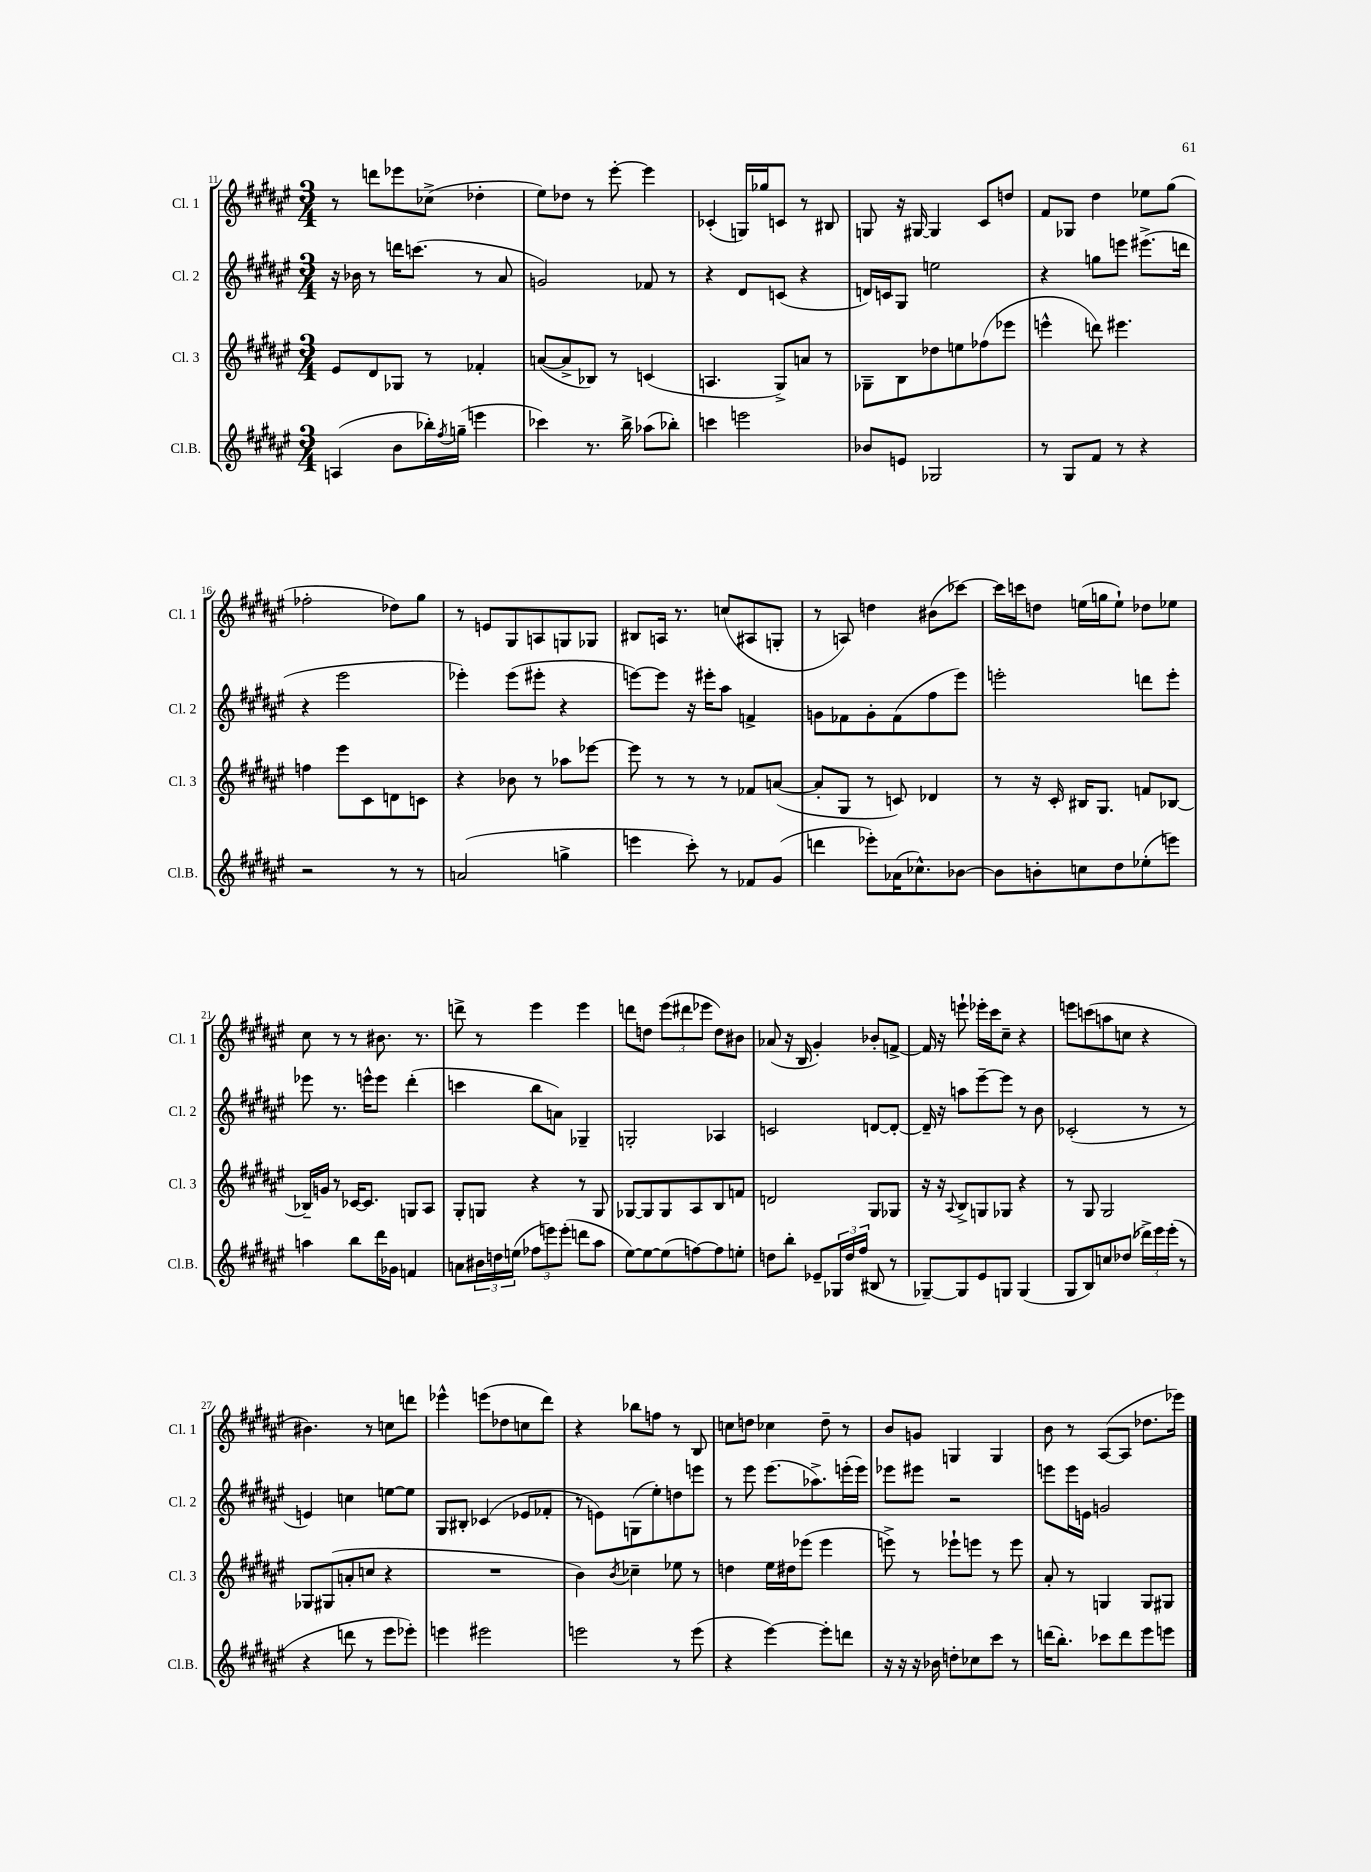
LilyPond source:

<<
\new StaffGroup <<
\new Staff = "s0" \with { instrumentName = "Cl. 1" shortInstrumentName = "Cl. 1" } {
    \clef treble \key fis \major \numericTimeSignature \time 3/4
    r8 d'''8 ees'''8 ces''8->( des''4-. |
    eis''8) des''8 r8 eis'''8~-. eis'''4 |
    ces'4-.( g16) ges''16 c'8 r8 bis8 |
    g8 r16 gis16~ gis4 cis'8 d''8 |
    fis'8 ges8 dis''4 ees''8 gis''8( |
    fes''2-. des''8) gis''8 |
    r8 e'8 gis8 a8 g8 ges8 |
    bis8 a16 r8. c''8( ais8 g8-. |
    r8 a8) d''4 bis'8( ces'''8~) |
    ces'''16 c'''16 d''8 e''16( g''16 e''8-!) des''8 ees''8 |
    cis''8 r8 r8 bis'8. r8. |
    d'''8-> r8 eis'''4 eis'''4 |
    d'''8 d''8 \tuplet 3/2 { eis'''8( dis'''8 ees'''8 } d''8) bis'8 |
    aes'8( r16 b16 gis'4-.) bes'8-. f'8~-> |
    f'16 r16 e'''8-! ees'''16-. cis'''16 cis''8-- r4 |
    e'''8 c'''8( a''8 c''8 r4 |
    bis'4.) r8 c''8 d'''8 |
    ees'''4-^ e'''8( des''8 c''8 dis'''8) |
    r4 bes''8 f''8 r8 b8 |
    c''8 d''8 ces''4 d''8-- r8 |
    b'8 g'8 g4 g4 |
    b'8 r8 ais8~( ais8 des''8. ees'''16) \bar "|." |
}
\new Staff = "s1" \with { instrumentName = "Cl. 2" shortInstrumentName = "Cl. 2" } {
    \clef treble \key fis \major \numericTimeSignature \time 3/4
    r16 bes'16 r8 d'''16 c'''8.( r8 ais'8 |
    g'2) fes'8 r8 |
    r4 dis'8 c'8( r4 |
    d'16) c'16 gis8 e''2 |
    r4 g''8 e'''8 eis'''8.->( d'''16 |
    r4 eis'''2 |
    ees'''4-.) ees'''8( eis'''8-. r4 |
    e'''8~) e'''8 r16 eis'''16-. ais''8 f'4-> |
    g'8 fes'8 g'8-. fes'8( fis''8 eis'''8) |
    e'''2-. d'''8 e'''8-. |
    ees'''8 r8. e'''16-^ e'''8 dis'''4-.( |
    c'''4 b''8 a'8) ges4-- |
    g2-. aes4 |
    c'2 d'8~ d'8~-. |
    d'16-- r16 a''8 eis'''8~-- eis'''8 r8 b'8 |
    ces'2-.( r8 r8 |
    e'4) c''4 e''8~ e''8 |
    gis8 bis8-. ces'4( ees'8 fes'8-. |
    r8 e'8) g8( eis''8-.) d''8 e'''8 |
    r8 eis'''8 eis'''8.( aes''8.->) e'''16-.( e'''16) |
    ees'''8 eis'''8 r2 |
    e'''8 e'''16 e'16 g'2 \bar "|." |
}
\new Staff = "s2" \with { instrumentName = "Cl. 3" shortInstrumentName = "Cl. 3" } {
    \clef treble \key fis \major \numericTimeSignature \time 3/4
    eis'8 dis'8 ges8 r8 fes'4-. |
    a'8~( a'8-> bes8) r8 c'4( |
    a4. gis8->) a'8 r8 |
    ges8-- b8 des''8 e''8 fes''8( ees'''8 |
    e'''4-^ d'''8) eis'''4. |
    f''4 eis'''8 cis'8 d'8 c'8 |
    r4 bes'8 r8 aes''8 ees'''8~ |
    ees'''8 r8 r8 r8 fes'8 a'8~( |
    a'8-. gis8 r8 c'8) des'4 |
    r8 r16 cis'16-. bis16 gis8. f'8 bes8~ |
    bes16-- g'16 r8 ces'16~ ces'8. g8 ais8 |
    gis8-. g8 r4 r8 g8 |
    ges8~ ges8 ges8 ais8 b8 f'8 |
    d'2 gis8 ges8 |
    r16 r16 \appoggiatura { ais8 } b8-> g8 ges8 r4 |
    r8 gis8 gis2 |
    ges8 gis8( a'8-. c''8 r4 |
    R2. |
    b'4) \acciaccatura { b'8 } ces''4-- ees''8 r8 |
    d''4 eis''16 dis''16 ees'''8( ees'''4 |
    e'''8->) r8 ees'''8-! e'''8 r8 e'''8 |
    ais'8-. r8 g4 g8 gis8 \bar "|." |
}
\new Staff = "s3" \with { instrumentName = "Cl.B." shortInstrumentName = "Cl.B." } {
    \clef treble \key fis \major \numericTimeSignature \time 3/4
    a4( b'8 bes''16-.) \acciaccatura { fis''8 } g''16--( e'''4 |
    ces'''4) r8. b''16-> aes''8( bes''8-.) |
    c'''4 e'''2 |
    bes'8 e'8 ges2 |
    r8 gis8 fis'8 r8 r4 |
    r2 r8 r8 |
    a'2( g''4-> |
    e'''4 cis'''8-.) r8 fes'8 gis'8( |
    d'''4 ees'''8-.) aes'16( ces''8.-^) bes'8~ |
    bes'8 b'8-. c''8 dis''8 ees''8-.( e'''8) |
    a''4 b''8 dis'''16 ges'16 f'4 |
    a'8 \tuplet 3/2 { bis'16 d''16 e''16( } \tuplet 3/2 { fes''8 e'''8) e'''8-.( } d'''8 ais''8 |
    eis''8~) eis''8~ eis''8( f''8~) f''8 e''8-. |
    d''8 b''8-. ees'8-- \tuplet 3/2 { ges16 d''16 fis''16( } bis8 r8 |
    ges8~--) ges8 eis'8 g8 g4( |
    gis8 b8) c''8 des''8( \tuplet 3/2 { des'''16->) eis'''16 eis'''16-.( } r8 |
    r4 d'''8 r8 eis'''8 ees'''8-.) |
    e'''4 eis'''2 |
    e'''2 r8 e'''8( |
    r4 eis'''4~) eis'''8-. d'''8 |
    r16 r16 r16 bes'16 d''8-. ces''8 cis'''8 r8 |
    d'''16( b''8.-.) ces'''8 d'''8 eis'''8 e'''8 \bar "|." |
}
>>
>>
\layout { \context { \Score currentBarNumber = #11 } }
